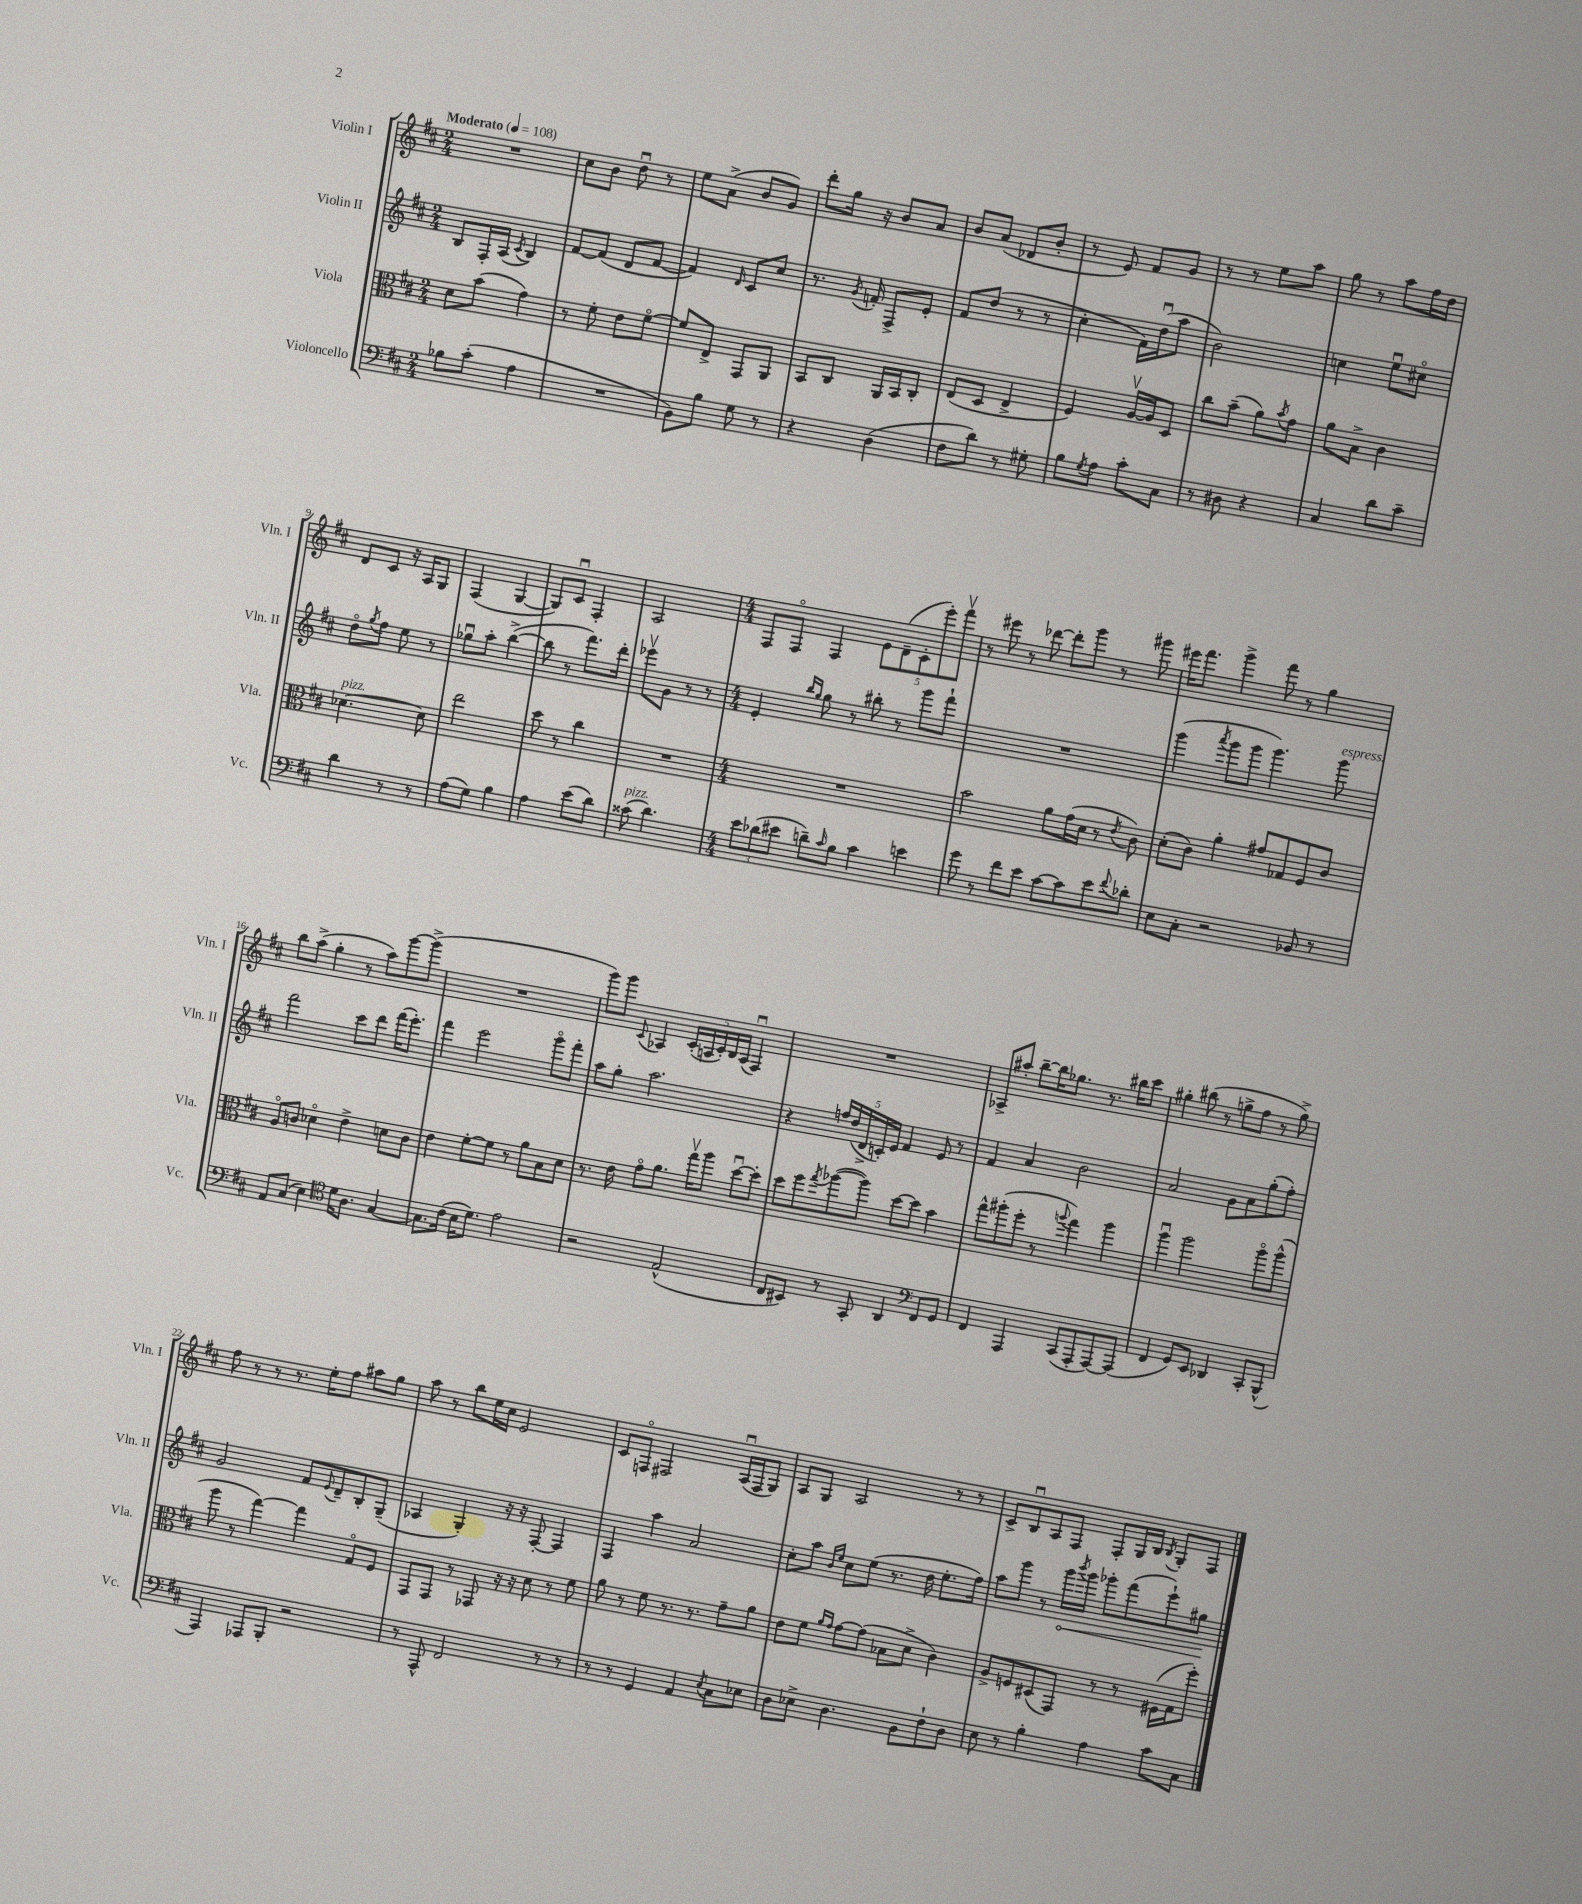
<<
\new StaffGroup <<
\new Staff = "s0" \with { instrumentName = "Violin I" shortInstrumentName = "Vln. I" } {
    \clef treble \key d \major \numericTimeSignature \time 2/4 \tempo "Moderato" 4 = 108
    R2 |
    cis''8 b'8 d''8\downbow r8 |
    e''8 a'8->( b'8 g'8) |
    d'''8-. g''16 r16 b'8 a'8 |
    b'8 a'8( des'8 b'8-. |
    r8 e'8) fis'8 g'8 |
    r8 r8 e''8 a''8 |
    g''8 r8 a''8 fis''16 d''16 |
    d'8 cis'8 r16 a16 g8 |
    fis4( g4~ |
    g8) cis'8\downbow fis4-. |
    a2 |
    \numericTimeSignature \time 4/4 fis8 fis8\flageolet fis4 \tuplet 5/4 { e'8 d'8--( cis'8-. e'''8-.) fis'''8\upbow } |
    r8 eis'''8 r8 des'''8~ des'''8-. g'''8 r8 gis'''8 |
    eis'''16 fis'''8. g'''4-> fis'''8 r8 g''4 |
    b''8 a''8->( g''4-. r8 a''8) g'''8~ g'''8->( |
    R1 |
    g'''8) g'''8 \appoggiatura { cis'8 } aes4 \tuplet 5/4 { cis'16-.( a16 cis'16-.) b16 a16( } fis4\downbow) |
    R1 |
    aes8-> ais''8-. b''8~-- b''16 ges''8. r8. bis''16 cis'''8 |
    gis''4-. bis''8( r8 g''8-> fis''8 r8 g''8->) |
    fis''8 r8 r8 r8. e''16-. fis''8 ais''8 g''8 |
    a''8 r8 b''8 e''16 cis''16 e'2 |
    cis'8 f8\flageolet fis2 a16\downbow( fis16 g8) |
    a8 g8 a2 r8 r8 |
    cis'8-> b8\downbow a8 fis8 fis8-. g16 b16 \acciaccatura { b8 } g8-. fis8 \bar "|." |
}
\new Staff = "s1" \with { instrumentName = "Violin II" shortInstrumentName = "Vln. II" } {
    \clef treble \key d \major \numericTimeSignature \time 2/4
    b8 fis16-. a16( \acciaccatura { cis'8 } b4) |
    fis'8~ fis'8( d'8 fis'8~ |
    fis'4) \grace { d'16 } cis'8 cis''8 |
    r8. \acciaccatura { g'8 } f'16-. fis8-> e'8-. |
    fis'8 d''8( r8 r8 |
    cis''4-. fis'16) d''16\downbow( a''8 |
    b'2) |
    c''4 e''8\downbow cis''8\flageolet |
    d''8\flageolet \acciaccatura { g''8 } fis''8 e''8 r8 |
    ges''8\downbow a''8-. b''4~->( |
    b''8 r8 fis'''8.) d'''16-. |
    ees'''8\upbow g'8 r8 r8 |
    \numericTimeSignature \time 4/4 e'4-. \grace { b''16 g''16 } g''8 r8 bis''8-. r8 g'''8 fis'''8-! |
    R1 |
    g'''4( \acciaccatura { a'''8 } g'''8 g'''8 g'''4.) g'''8^\markup { \italic "espress." } |
    fis'''2 cis'''8 d'''8 fis'''16( e'''8.-.) |
    fis'''4 e'''2 g'''8\flageolet fis'''8-. |
    a''8 g''8-. a''2. |
    r4 \tuplet 5/4 { f''16 d''16( d'16-> c'16-.) e'16 } fis'4 e'8 r8 |
    fis'4 a'4 b'2 |
    a'2 g'8 a'8 g''8-.( fis''8-.) |
    g'2 fis'8 \appoggiatura { e'8 } d'8-- b8-. g8--( |
    aes4 g4-.) r16 r16 fis8~-. fis4 |
    fis4 a''4 a'2 |
    cis''8-. a''8 \grace { b'16 e''16 } cis''8 e''8( r8. d''16 e''8.-. fis''16) |
    a''8 g'''8 r8 \once \override Hairpin.circled-tip = ##t g'''16\< \acciaccatura { b'''8 } g'''16 ges'''8-. fis'''8( e'''8-!) gis''8\! \bar "|." |
}
\new Staff = "s2" \with { instrumentName = "Viola" shortInstrumentName = "Vla." } {
    \clef alto \key d \major \numericTimeSignature \time 2/4
    d'8 b'8( g'4) |
    r8 fis'8-. e'8 fis'8~\flageolet |
    fis'8 e8-> g,8 a,8 |
    b,8 cis8 a,16 b,16 cis8-. |
    e8( d8 e4-> |
    fis4) a16~\upbow a16 d8 |
    cis''8 b'8--( a'8) \acciaccatura { b'8 } g'8 |
    a'8 b8-> cis'4 |
    des'4.~^\markup { \italic "pizz." } des'8 |
    e''2 |
    d''8 r8 cis''4 |
    R2 |
    \numericTimeSignature \time 4/4 R1 |
    b'2 a'8 g'16( d'16 r8 \acciaccatura { e'8 } cis'8) |
    d'8-.( cis'8) a'4-. gis'8 ges8 fis8 cis'8 |
    a8\flageolet c'8 des'4\flageolet e'4-> d'8 c'8 |
    e'4 fis'8~-. fis'8 r8 a'8 b8 d'8 |
    r8. e'16 g'8\flageolet a'8. g''16\upbow a''8 d''8~\downbow d''8-. |
    d''8 fis''8 \acciaccatura { g''8 } aes''8~( aes''8) d''8~ d''8 b'4 |
    g''8-^ ais''8-.( fis''8-. r8 \appoggiatura { a''8 } g''4) a''4 |
    a''4\downbow a''2 a''8\flageolet a''8-^( |
    a''8 r8 g''4~) g''4 g8\flageolet fis8 |
    g,8 g,8 r8 ges,8 r16 r16 d'8 r8 fis'8 |
    a'8 r8 fis'8 r8. r8. g'8-- a'8 |
    e'8 fis'8 \grace { a'16 g'16 } g'8~ g'8( bes8 d'8-> cis'4) |
    a8-> f8 dis8( g,8) r8 r8 fis16( g16 fis''8-.) \bar "|." |
}
\new Staff = "s3" \with { instrumentName = "Violoncello" shortInstrumentName = "Vc." } {
    \clef bass \key d \major \numericTimeSignature \time 2/4
    bes8 cis'8-.( a4 |
    R2 |
    b,8) b8 g8 r8 |
    r4 d4( |
    fis8 d'8) r8 gis8-. |
    b8 \acciaccatura { g8 } a8 cis'8-. cis8 |
    r8 dis8 r4 |
    cis4 d'8 cis'8-- |
    d'4 r8 r8 |
    a8( g8) b4 |
    a4 e'8( d'8) |
    cisis'8^\markup { \italic "pizz." }( d'4.) |
    \numericTimeSignature \time 4/4 \tuplet 3/2 { e'8 des'8( eis'8 } d'8--) \grace { cis'16 } b8 cis'4 e'4 |
    g'8 r8 fis'8 e'8 cis'8~ cis'8 e'8 \appoggiatura { fis'8 } des'8-. |
    e8 cis8-. r2 bes,8 r8 |
    a,8 cis8( e4) \clef tenor d'16 a8. g4~ |
    g8. cis'16( b16 d'8.) e'2 |
    r2 e2-^( |
    cis8 bis,8) r8 g,8-. a,4 \clef bass fis,8 g,8 |
    fis,4 a,,4 cis,8( a,,8-. a,,8~) a,,8( |
    fis,4 g,8) e,8 des,4 cis,8-. b,,8-^( |
    a,,4) aes,,8 b,,8-. r2 |
    r8 a,,8-^ fis,2 r8 r8 |
    r8 r8 g,4 a,4 \acciaccatura { e8 } cis8 ees8 |
    d8 ees8-> d4. b,8 fis8-! d8 |
    e8 r8 b4-. a4 cis'8 cis8 \bar "|." |
}
>>
>>
